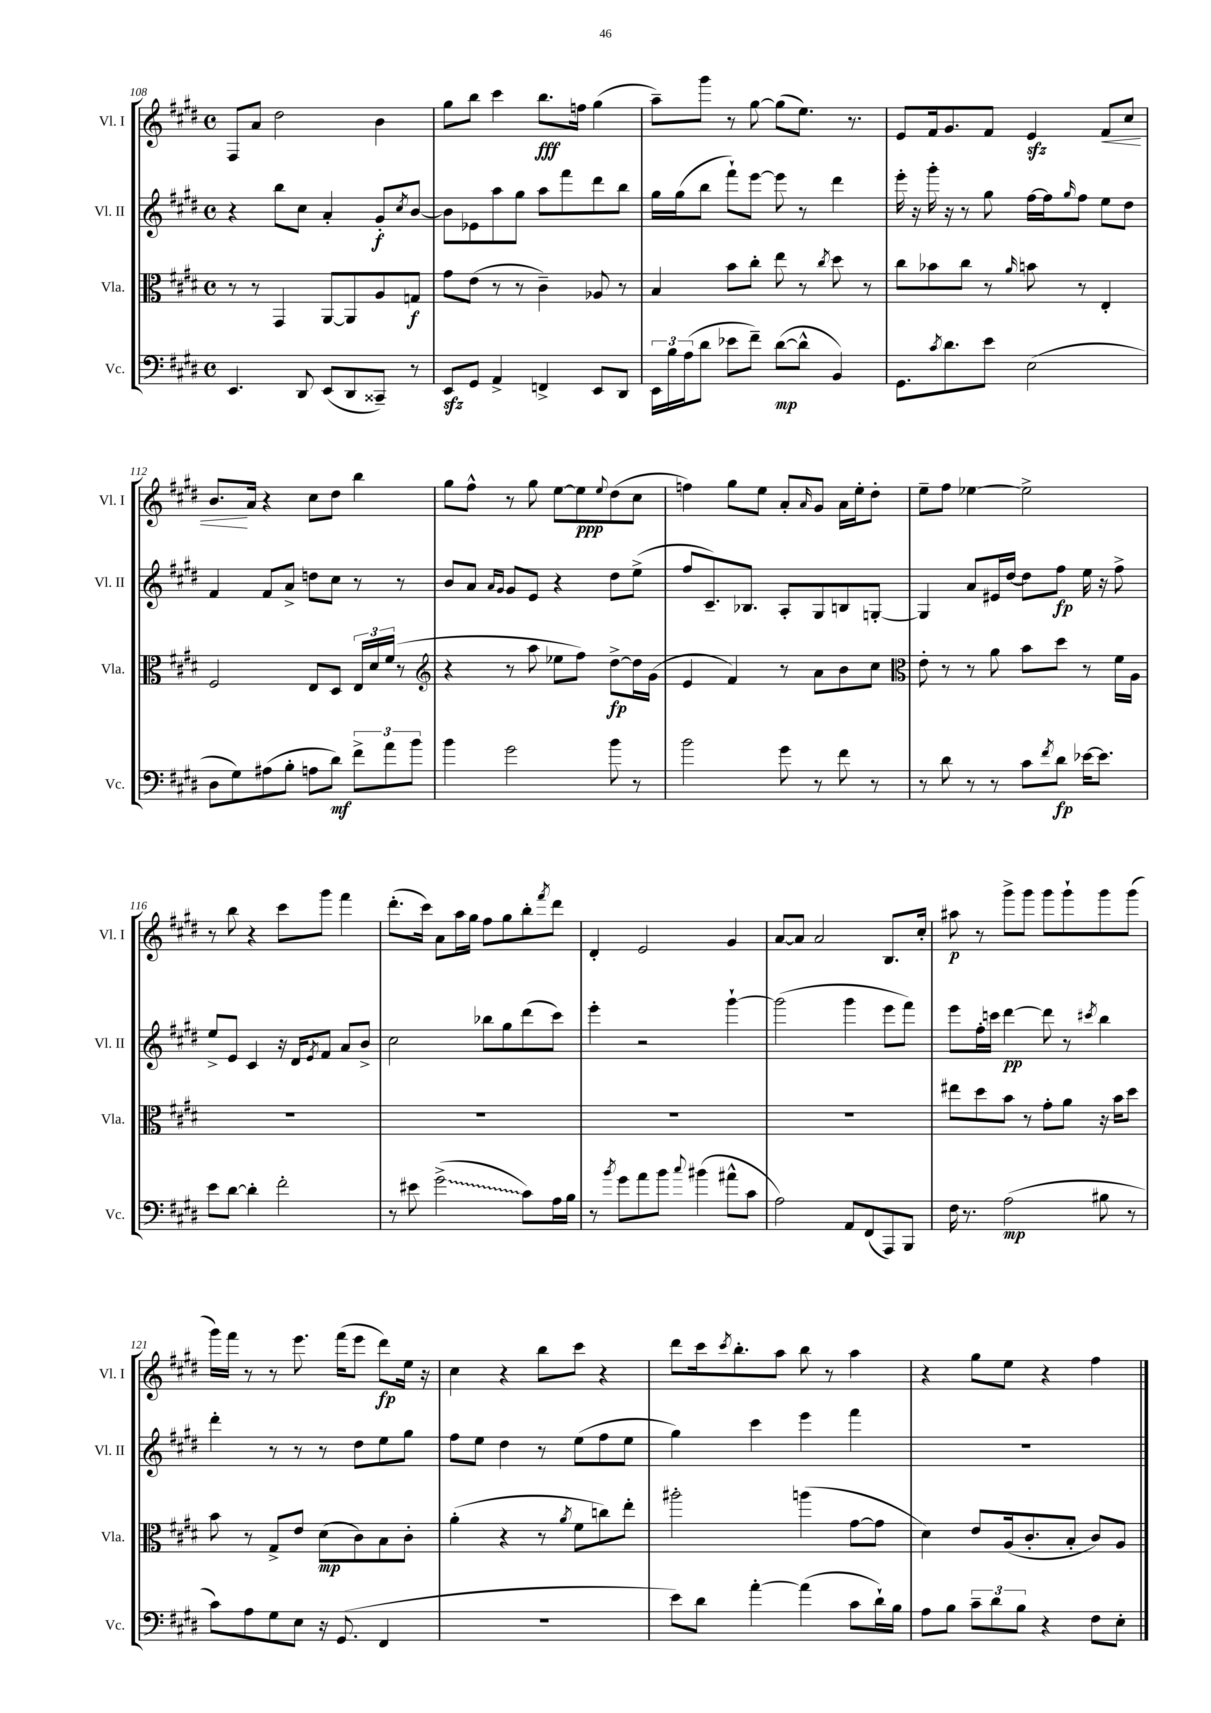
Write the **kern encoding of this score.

**kern	**kern	**kern	**kern
*staff4	*staff3	*staff2	*staff1
*clefF4	*clefC3	*clefG2	*clefG2
*k[f#c#g#d#]	*k[f#c#g#d#]	*k[f#c#g#d#]	*k[f#c#g#d#]
*M4/4	*M4/4	*M4/4	*M4/4
*met(c)	*met(c)	*met(c)	*met(c)
4.EE	8r	4r	8F#
.	8r	.	8a
.	4GG#	8bb	2dd#
8DD#	.	8cc#	.
(8EE	[8AA	4a'	.
8DD#	8AA]	.	.
8CC##~)	8A	8g#'	4b
.	.	8qcc#	.
8r	8G	[8b	.
=	=	=	=
8EE	8g#	8b]	8gg#
8GG#	(8e	8e-	8bb
4AA^	8r	8aa	4ccc#
.	8r	8gg#	.
4FF^	4c#~)	8aa	8.bb
.	.	8fff#	.
.	.	.	16ff
8EE	8A-	8ddd#	(4gg#
8DD#	8r	8bb	.
=	=	=	=
24EE	4B	16gg#	8aa~)
24B	.	.	.
.	.	(16gg#	.
(24A	.	.	.
8d#	.	8bb	8ggg#
8e-	8b	8fff#`)	8r
8f#~)	8cc#'	[8eee	[8gg#
([8d#	8ee	8eee]	(8gg#]
8d#^^]	8r	8r	8.ee)
.	8qcc#	.	.
4BB)	8dd#	4ddd#	.
.	.	.	8.r
.	8r	.	.
=	=	=	=
8.GG#	8cc#	16eee'	8e
.	.	16r	.
.	8b-	16ggg#'	16f#
8qc#	.	.	.
8.d#	.	16r	8.g#
.	8cc#	8r	.
8e	8r	8gg#	8f#
.	16qqa	.	.
(2E	8b	[16ff#	4e
.	.	16ff#]	.
.	.	16qqgg#	.
.	8r	8ff#	.
.	4E'	8ee	8f#
.	.	8dd#	8cc#
=	=	=	=
8D#	2F#	4f#	8.b
8G#)	.	.	.
.	.	.	16a
(8A#	.	8f#	4r
8B'	.	8a^	.
8A	8E	8dd	8cc#
8d#)	8D#	8cc#	8dd#
12f#^	24E	8r	4bb
.	24d#	.	.
12a	(24f#	.	.
.	8r	8r	.
12b	.	.	.
=	=	=	=
*	*clefG2	*	*
4b	4r	8b	8gg#
.	.	8a	8ff#^^
.	.	16qqa	.
.	.	16qqg#	.
2g#	8r	8g#	8r
.	8aa	8e	8gg#
.	8ee-	4r	[8ee
.	8ff#)	.	8ee]
.	.	.	8qqee
8b	[8dd#^	8dd#	(8dd#
8r	16dd#]	(8ee^	8cc#
.	(16g#	.	.
=	=	=	=
2b	4e	8ff#	4ff)
.	.	8.c#~)	.
.	4f#)	.	8gg#
.	.	8.B-	.
.	.	.	8ee
8g#	8r	8A'	8a'
.	.	.	16qqa
8r	8a	8G#	8g#
8f#	8b	8B	16a
.	.	.	16ee'
8r	8cc#	[8G'	8dd#'
=	=	=	=
*	*clefC3	*	*
8r	8e'	4G]	8ee~
8d#	8r	.	8ff#
8r	8r	8a	[4ee-
8r	8a	16e#	.
.	.	[16dd#	.
8c#	8b	8dd#]	2ee-^]
8qf#	.	.	.
8d#	8dd#	8ff#	.
[16e-	8r	16ee	.
8.e-]	.	16r	.
.	16f#	8ff#^	.
.	16A	.	.
=	=	=	=
8e	1r	8ee^	8r
[8d#	.	8e	8bb
4d#']	.	4c#	4r
2f#'	.	16r	8ccc#
.	.	16d#	.
.	.	8qe	.
.	.	8f#	8ggg#
.	.	8a	4fff#
.	.	8b^	.
=	=	=	=
8r	1r	2cc#	(8.ddd#'
8e#	.	.	.
.	.	.	16ccc#)
(2g#^	.	.	8a
.	.	.	16aa
.	.	.	16gg#
.	.	8bb-	8ff#
.	.	8gg#	8gg#
8c#)	.	(8ddd#	8bb'
.	.	.	8qfff#
16A	.	8ccc#)	8ddd#
16B	.	.	.
=	=	=	=
8r	1r	4eee'	4d#'
8qb	.	.	.
8g#	.	.	.
8a	.	2r	2e
8b	.	.	.
8qqcc#	.	.	.
(4b#	.	.	.
8a#^^	.	[4ggg#`	4g#
8c#	.	.	.
=	=	=	=
2A)	1r	(2ggg#]	[8a
.	.	.	8a]
.	.	.	2a
8AA	.	4ggg#	.
(8FF#	.	.	.
8AAA)	.	8eee	8.B
8BBB	.	8fff#)	.
.	.	.	16cc#'
=	=	=	=
16F#	8ee#	8eee	8aa#
8.r	.	.	.
.	8dd#	16ff#'	8r
.	.	16ccc	.
(2A	8b	[4ddd#	8ggg#^
.	8r	.	8ggg#
.	8g#'	8ddd#]	8ggg#
.	8a	8r	8ggg#`
.	.	8qccc#	.
8B#	16r	4bb	8ggg#
.	16b	.	.
8r	8dd#	.	(8ggg#
=	=	=	=
8c#)	8b	4ddd#'	16ggg#)
.	.	.	16fff#
8A	8r	.	8r
8G#	8G#^	8r	8r
8E	8e	8r	8.eee
16r	(8d#	8r	.
(8.GG#	.	.	(16fff#
.	8c#)	8dd#	8eee
4FF#	8B	8ee	8ddd#)
.	8c#'	8gg#	16ee
.	.	.	16r
=	=	=	=
1r	(4a'	8ff#	4cc#
.	.	8ee	.
.	4r	4dd#	4r
.	8r	8r	8bb
.	8qa	.	.
.	8f#	(8ee	8ccc#
.	8cc)	8ff#	4r
.	8ee'	8ee	.
=	=	=	=
8e)	2aa#'	4gg#)	8ddd#
8d#	.	.	16ccc#
.	.	.	8qccc#
.	.	.	8.bb'
[4a'	.	4ccc#	.
.	.	.	8aa
(4a]	(4aa	4eee	8bb
.	.	.	8r
8c#	[8g#	4fff#	4aa
16d#`)	8g#]	.	.
16B	.	.	.
=	=	=	=
8A	4d#)	1r	4r
8B	.	.	.
12c#~	8e	.	8gg#
12d#	.	.	.
.	(16A	.	8ee
12B	.	.	.
.	8.c#'	.	.
4r	.	.	4r
.	8B'	.	.
8F#	8c#)	.	4ff#
8E'	8A	.	.
==	==	==	==
*-	*-	*-	*-
